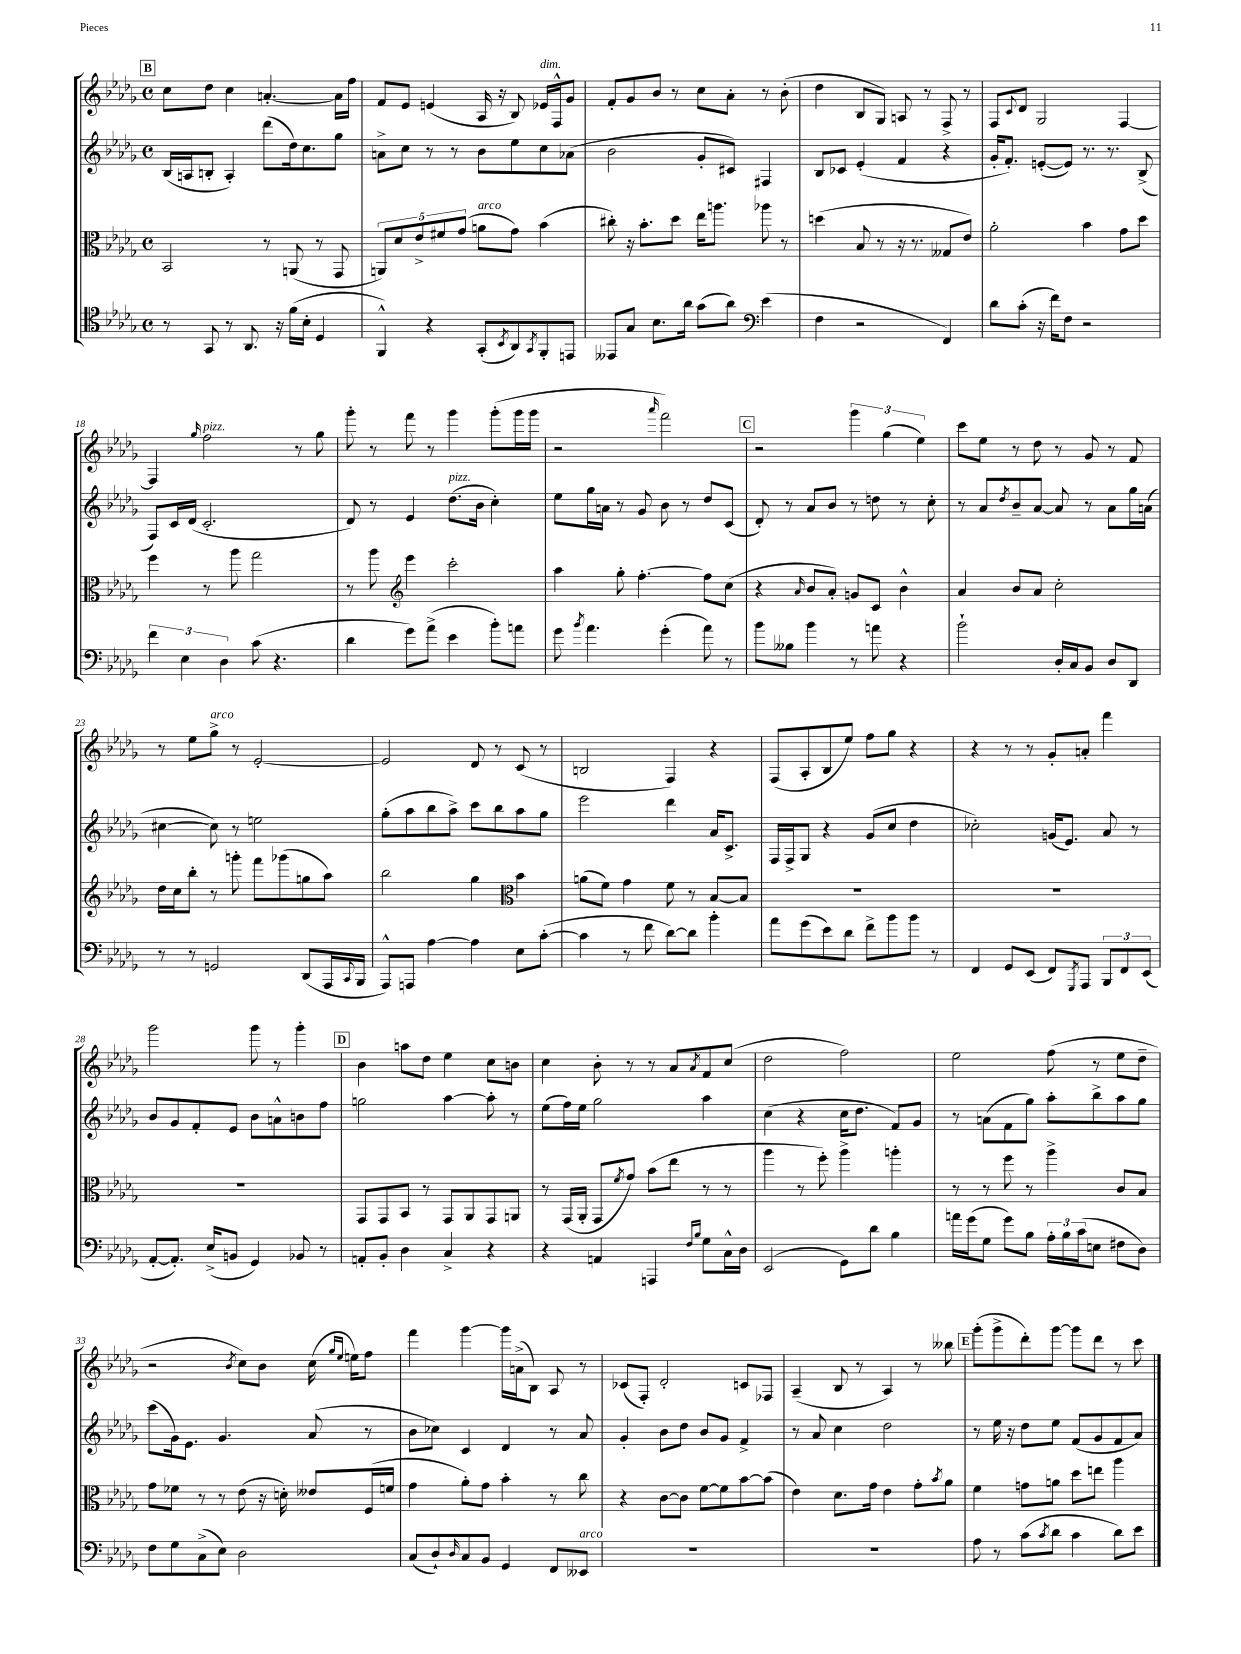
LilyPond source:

<<
\new StaffGroup <<
\new Staff = "s0" {
    \clef treble \key des \major \defaultTimeSignature \time 4/4
    \mark \markup { \box "B" } c''8 des''8 c''4 a'4.~-. a'16 f''16 |
    f'8 ees'8 e'4( aes16 r16 bes8) ees'16^\markup { \italic "dim." } f16-^ ges'8 |
    f'8-. ges'8 bes'8 r8 c''8 aes'8-. r8 bes'8-.( |
    des''4 bes8 ges8) a8 r8 f8-> r8 |
    f8 \appoggiatura { c'8 } des'8 ges2 f4~ |
    f4 \grace { ges''16 } f''2^\markup { \italic "pizz." } r8 ges''8 |
    ges'''8-. r8 f'''8 r8 ges'''4 ges'''8-.( ges'''16 ges'''16 |
    r2 \grace { aes'''16 } f'''2) |
    \mark \markup { \box "C" } r2 \tuplet 3/2 { ges'''4 ges''4( ees''4) } |
    c'''8 ees''8 r8 des''8 r8 ges'8 r8 f'8 |
    r8 ees''8 ges''8->^\markup { \italic "arco" } r8 ees'2~-. |
    ees'2 des'8 r8 c'8( r8 |
    b2 f4) r4 |
    f8( aes8-. bes8 ees''8) f''8 ges''8 r4 |
    r4 r8 r8 ges'8-. a'8-. f'''4 |
    ges'''2 ges'''8 r8 ges'''4-. |
    \mark \markup { \box "D" } bes'4 a''8 des''8 ees''4 c''8 b'8 |
    c''4 bes'8-. r8 r8 aes'8 \acciaccatura { aes'8 } f'8 c''8( |
    des''2 f''2) |
    ees''2 f''8( r8 ees''8 des''8-- |
    r2 \acciaccatura { bes'8 } c''8) bes'8 c''16( \grace { ges''16 ees''16 } e''16) f''8 |
    f'''4 ges'''4~ ges'''16 a'16->( bes8) aes8 r8 |
    ces'8( f8-.) des'2-. c'8 fes8 |
    aes4--( bes8 r8 aes4) r8 beses''8 |
    \mark \markup { \box "E" } ges'''8-.( ges'''8-> des'''8-.) ges'''8~ ges'''8 des'''8 r8 c'''8 \bar "|." |
}
\new Staff = "s1" {
    \clef treble \key des \major \defaultTimeSignature \time 4/4
    \mark \markup { \box "B" } bes16( a16 b8-. a4-.) des'''8( des''16) c''8. ges''8 |
    a'8-> c''8 r8 r8 bes'8 ees''8 c''8 aes'8( |
    bes'2 ges'8-. cis'8) fis4 |
    bes8 ces'8 ees'4-.( f'4 r4 |
    ges'16-. f'8.-.) e'8~-.( e'8) r8. r8. bes8->( |
    f8) c'16 des'16( c'2.-. |
    des'8) r8 ees'4 des''8.^\markup { \italic "pizz." }( bes'16 c''4-.) |
    ees''8 ges''16 a'16 r8 ges'8 bes'8 r8 des''8 c'8( |
    \mark \markup { \box "C" } des'8-.) r8 aes'8 bes'8 r8 d''8 r8 c''8-. |
    r8 aes'8 \acciaccatura { des''8 } bes'8-- aes'8~ aes'8 r8 aes'8 ges''16 a'16( |
    cis''4~ cis''8) r8 e''2 |
    ges''8-.( aes''8 bes''8 aes''8->) c'''8 bes''8 aes''8 ges''8 |
    ees'''2 des'''4 aes'16 c'8.-> |
    f16 f16-> ges8 r4 ges'8( c''8 des''4 |
    ces''2-.) g'16( ees'8.) aes'8 r8 |
    bes'8 ges'8 f'8-. ees'8 bes'8 a'8-^ b'8 f''8 |
    \mark \markup { \box "D" } g''2 aes''4~ aes''8-. r8 |
    ees''8( f''16) ees''16 ges''2 aes''4 |
    c''4( r4 c''16 des''8. f'8) ges'8 |
    r8 a'8( f'8 ges''8) aes''8-. bes''8-> aes''8 ges''8 |
    c'''8( ges'16) ees'8. ges'4. aes'8( r8 |
    bes'8 ces''8) c'4 des'4 r8 aes'8 |
    ges'4-. bes'8 des''8 bes'8 ges'8 f'4-> |
    r8 aes'8 c''4 des''2 |
    \mark \markup { \box "E" } r8 ees''16 r16 des''8 ees''8 f'8( ges'8 f'8 aes'8) \bar "|." |
}
\new Staff = "s2" {
    \clef alto \key des \major \defaultTimeSignature \time 4/4
    \mark \markup { \box "B" } bes,2 r8 a,8( r8 ges,8 |
    \tuplet 5/4 { a,8) des'8 ees'8-> fis'8 ges'8( } a'8^\markup { \italic "arco" } ges'8) bes'4( |
    cis''8-.) r16 bes'8.-. des''8 ees''16 a''8. aes''8 r8 |
    d''4( bes8 r8 r16 r8. geses8 ees'8) |
    aes'2-. bes'4 ges'8 des''8 |
    f''4 r8 aes''8 ges''2 |
    r8 aes''8 \clef treble ees'''4 c'''2-. |
    aes''4 ges''8-. f''4.~-. f''8 c''8( |
    \mark \markup { \box "C" } r4 \grace { aes'16 } bes'8 aes'8-.) g'8 c'8 bes'4-^ |
    aes'4 bes'8 aes'8 c''2-. |
    des''16 c''16 bes''8-. r8 g'''8-. f'''8 ges'''8( g''8 aes''8) |
    bes''2 ges''4 \clef alto bes'4 |
    a'8( f'8) ges'4 f'8 r8 bes8~ bes8 |
    R1 |
    R1 |
    R1 |
    \mark \markup { \box "D" } ges,8 ges,8 bes,8 r8 ges,8 aes,8 ges,8 a,8 |
    r8 ges,16( aes,16-. ges,8 \acciaccatura { f'8 } ges'8) bes'8( ees''8 r8 r8 |
    aes''4 r8 f''8-.) aes''4-> a''4-. |
    r8 r8 f''8 r8 aes''4-> c'8 bes8 |
    ges'8 fes'8 r8 r8 ees'8( r16 d'16-.) eeses'8 f16( f'16 |
    ges'4 aes'8-.) ges'8 bes'4-. r8 c''8 |
    r4 c'8~ c'8 f'8~ f'8 bes'8~ bes'8( |
    ees'4) des'8. ges'16 ees'4 ges'8-. \acciaccatura { bes'8 } aes'8 |
    \mark \markup { \box "E" } f'4 g'8 a'8 des''8 e''8 aes''4 \bar "|." |
}
\new Staff = "s3" {
    \clef tenor \key des \major \defaultTimeSignature \time 4/4
    \mark \markup { \box "B" } r8 ges,8 r8 aes,8. r16 f'16( bes16-. des4 |
    f,4-^) r4 ges,8-.( \acciaccatura { bes,8 } aes,8) \acciaccatura { ges,8 } f,8-. e,8 |
    eeses,8 ges8 bes8. aes'16 ges'8( aes'8) \clef bass ees'4( |
    f4 r2 f,4) |
    des'8 c'8-.( r16 f'16) f8 r2 |
    \tuplet 3/2 { f'4 ees4 des4 } c'8( r4. |
    des'4 ges'8) aes'8->( ees'4 bes'8-.) a'8 |
    ges'8 \acciaccatura { bes'8 } aes'4. ges'4-.( aes'8) r8 |
    \mark \markup { \box "C" } bes'8 beses8 bes'4 r8 a'8 r4 |
    bes'2-! des16-. c16 bes,8 des8 des,8 |
    r8 r8 g,2 des,8( aes,,16 \appoggiatura { c,8 } bes,,16 |
    aes,,8-^) a,,8 aes4~ aes4 ees8 c'8~-.( |
    c'4 r8 f'8 des'8~) des'8 bes'4-. |
    aes'8 ges'8( ees'8) des'8 f'8-> bes'8 bes'8 r8 |
    f,4 ges,8 ees,8( f,8) \acciaccatura { ges,,8 } aes,,8 \tuplet 3/2 { bes,,8 f,8 ees,8( } |
    aes,8~-. aes,8.-.) ees16->( b,8 ges,4) bes,8 r8 |
    \mark \markup { \box "D" } a,8-. bes,8-. des4 c4-> r4 |
    r4 a,4 a,,4 \grace { f16 bes16 } ges8 c16-^ des16 |
    ees,2( ges,8) des'8 bes4 |
    a'16 ges'16( ges8 ges'8) bes8 \tuplet 3/2 { aes16-. bes16 c'16( } e8 fis8 des8) |
    f8 ges8 c8->( ees8) des2 |
    c8( des8-!) \grace { des16 } c8 bes,8 ges,4 f,8 eeses,8^\markup { \italic "arco" } |
    R1 |
    R1 |
    \mark \markup { \box "E" } aes8 r8 c'8( \acciaccatura { c'8 } des'8 c'4 des'8) ees'8 \bar "|." |
}
>>
>>
\layout { \context { \Score currentBarNumber = #13 } }
